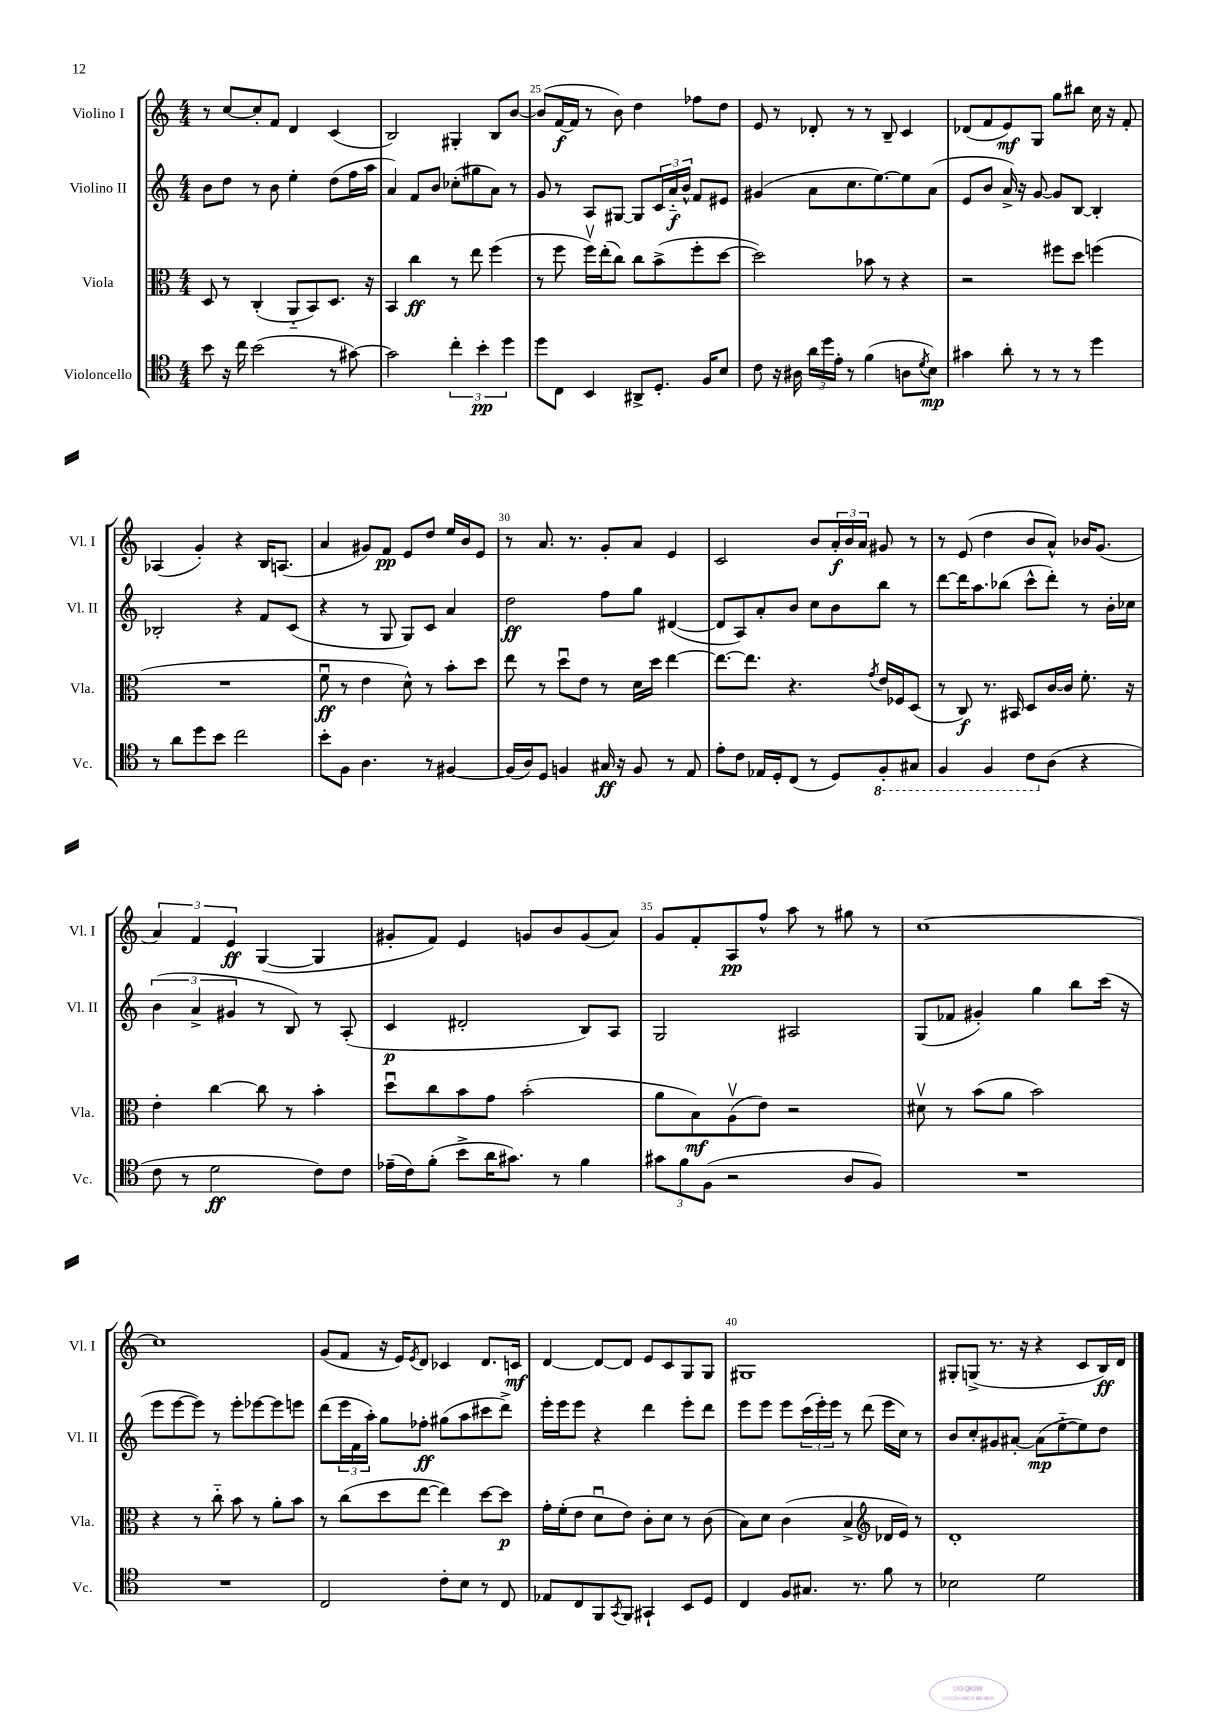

**kern	**dynam	**kern	**dynam	**kern	**dynam	**kern	**dynam
*part4	*part4	*part3	*part3	*part2	*part2	*part1	*part1
*staff4	*staff4	*staff3	*staff3	*staff2	*staff2	*staff1	*staff1
*I"Violoncello	*	*I"Viola	*	*I"Violino II	*	*I"Violino I	*
*I'Vc.	*	*I'Vla.	*	*I'Vl. II	*	*I'Vl. I	*
*clefC4	*	*clefC3	*	*clefG2	*	*clefG2	*
*k[]	*	*k[]	*	*k[]	*	*k[]	*
*M4/4	*	*M4/4	*	*M4/4	*	*M4/4	*
=23	=23	=23	=23	=23	=23	=23	=23
8b\	.	8D/	.	8b\L	.	8r	.
16r	.	8r	.	8dd\J	.	[8cc/L	.
16cc\	.	.	.	.	.	.	.
(2b\	.	(4C'/	.	8r	.	8cc'/]	.
.	.	.	.	8b\	.	8f/J	.
.	.	8AA/L	.	4ee'\	.	4d/	.
.	.	8BB/)	.	.	.	.	.
8r	.	8.D/J	.	(8dd\L	.	(4c/	.
[8g#X\)	.	.	.	16ff\L	.	.	.
.	.	16r	.	16aa\JJ	.	.	.
=24	=24	=24	=24	=24	=24	=24	=24
2g#\]	.	4BB/	.	4a/)	.	2B/)	.
.	.	4cc\	ff	8f/L	.	.	.
.	.	.	.	8b/J	.	.	.
6cc'\	.	8r	.	(8cc-X'\L	.	4G#X'/	.
.	.	8ee\	.	8gg#X\	.	.	.
6b'\	pp	.	.	.	.	.	.
.	.	(4ff\	.	8a\J)	.	8B/L	.
6dd\	.	.	.	.	.	.	.
.	.	.	.	8r	.	[8b/J	.
=25	=25	=25	=25	=25	=25	=25	=25
8dd\L	.	8r	.	8g/	.	(8b/L]	.
8C\J	.	8ff\	.	8r	.	[16f/L	f
.	.	.	.	.	.	16f/JJ]	.
4BB/	.	16ffv\LL)	.	8A/L	.	8r	.
.	.	(16ee'\J	.	.	.	.	.
.	.	8cc\J)	.	[8G#X/J	.	8b\)	.
8AA#X^/L	.	8cc\L	.	8G#/L]	.	4dd\	.
8.D'/J	.	(8b^\	.	24c/L	.	.	.
.	.	.	.	24a/	f	.	.
.	.	.	.	24b^^/JJ	.	.	.
.	.	8ff'\	.	8f/L	.	8ff-X\L	.
16F/KL	.	.	.	.	.	.	.
8B/J	.	[8dd\J	.	8e#X/J	.	8dd\J	.
=26	=26	=26	=26	=26	=26	=26	=26
8c\	.	2dd\])	.	(4g#X/	.	8e/	.
16r	.	.	.	.	.	8r	.
16A#X\	.	.	.	.	.	.	.
24a\LL	.	.	.	8a\L	.	8d-X'/	.
24dd\	.	.	.	.	.	.	.
24e'\JJ	.	.	.	.	.	.	.
8r	.	.	.	8.cc\	.	8r	.
(4f\	.	8b-X\	.	.	.	8r	.
.	.	.	.	[8.ee\)	.	.	.
.	.	8r	.	.	.	8B~/	.
8An\L	.	4r	.	8ee\]	.	4c/	.
8qd/	.	.	.	.	.	.	.
8B\J)	mp	.	.	(8a\J	.	.	.
=27	=27	=27	=27	=27	=27	=27	=27
4g#X\	.	2r	.	8e/L	.	(8d-X/L	.
.	.	.	.	8b/J	.	8f/	.
8a'\	.	.	.	16a^/)	.	8e/)	mf
.	.	.	.	16r	.	.	.
8r	.	.	.	[8g/	.	8G/J	.
8r	.	8ff#X\L	.	8g/L]	.	8gg\L	.
8r	.	8dd\J	.	[8B/J	.	8bb#X\J	.
4dd\	.	(4ffn\	.	4B'/]	.	16cc\	.
.	.	.	.	.	.	16r	.
.	.	.	.	.	.	8f'/	.
!!LO:LB:g=z
=28	=28	=28	=28	=28	=28	=28	=28
8r	.	1r	.	2B-X'/	.	(4A-X/	.
8a\L	.	.	.	.	.	.	.
8dd\	.	.	.	.	.	4g'/)	.
8b\J	.	.	.	.	.	.	.
2cc\	.	.	.	4r	.	4r	.
.	.	.	.	8f/L	.	16B/KL	.
.	.	.	.	.	.	(8.An/J	.
.	.	.	.	(8c/J	.	.	.
=29	=29	=29	=29	=29	=29	=29	=29
8b'\L	.	8fu\	ff	4r	.	4a/	.
8F\J	.	8r	.	.	.	.	.
4.A\	.	4e\	.	8r	.	8g#X/L)	.
.	.	.	.	8G/	.	8f/J	pp
.	.	8d^^\)	.	8G/L)	.	8e/L	.
8r	.	8r	.	8c/J	.	8dd/J	.
[4F#X/	.	8b'\L	.	4a/	.	16ee/LL	.
.	.	.	.	.	.	16b/J	.
.	.	8dd\J	.	.	.	8e/J	.
=30	=30	=30	=30	=30	=30	=30	=30
(16F#/LL]	.	8ee\	.	2dd\	ff	8r	.
16A/J)	.	.	.	.	.	.	.
8D/J	.	8r	.	.	.	8.a/	.
4Fn/	.	8ddu\L	.	.	.	.	.
.	.	.	.	.	.	8.r	.
.	.	8e\J	.	.	.	.	.
16G#X/	ff	8r	.	8ff\L	.	8g'/L	.
16r	.	.	.	.	.	.	.
8F/	.	16d\LL	.	8gg\J	.	8a/J	.
.	.	16dd\JJ	.	.	.	.	.
8r	.	[4ee\	.	([4d#X/	.	4e/	.
8E/	.	.	.	.	.	.	.
=31	=31	=31	=31	=31	=31	=31	=31
8e'\L	.	8.ee\L_	.	8d#/L]	.	2c/	.
8c\J	.	.	.	8A/)	.	.	.
.	.	8.ee\J]	.	.	.	.	.
16E-X/LL	.	.	.	8a'/	.	.	.
16D'/J	.	.	.	.	.	.	.
(8C/J	.	4.r	.	8b/J	.	.	.
8r	.	.	.	8cc\L	.	8b/L	.
8D/L)	.	.	.	8b\	.	24a'/L	f
.	.	.	.	.	.	24b/	.
.	.	.	.	.	.	24a/JJ	.
.	.	8qg/	.	.	.	.	.
*8ba	*	*	*	*	*	*	*
8FF'/	.	16e/LL	.	8bb\J	.	8g#X/	.
.	.	16F-X/J	.	.	.	.	.
8GG#X/J	.	(8D/J	.	8r	.	8r	.
=32	=32	=32	=32	=32	=32	=32	=32
4FF/	.	8r	.	[8ddd\L	.	8r	.
.	.	8C/)	f	16ddd\K]	.	(8e/	.
.	.	.	.	8.aa\	.	.	.
4FF/	.	8.r	.	.	.	4dd\	.
.	.	.	.	(8bb-X\J	.	.	.
.	.	16BB#X/	.	.	.	.	.
8C\L	.	8D/L	.	8ccc^^\L	.	8b/L	.
*X8ba	*	*	*	*	*	*	*
(8A\J	.	[16c/L	.	8ddd'\J)	.	8a^^/J)	.
.	.	16c/JJ]	.	.	.	.	.
4r	.	8.f'\	.	8r	.	16b-X/KL	.
.	.	.	.	.	.	(8.g/J	.
.	.	.	.	16b'\LL	.	.	.
.	.	16r	.	16cc-X\JJ	.	.	.
!!LO:LB:g=z
=33	=33	=33	=33	=33	=33	=33	=33
8c\	.	4e'\	.	(6b\	.	6a/)	.
8r	.	.	.	.	.	.	.
.	.	.	.	6a^/	.	6f/	.
2d\	ff	[4cc\	.	.	.	.	.
.	.	.	.	6g#X/	.	6e/	ff
.	.	8cc\]	.	8r	.	([4G/	.
.	.	8r	.	8B/)	.	.	.
8c\L)	.	4b'\	.	8r	.	4G/]	.
8c\J	.	.	.	(8A'/	.	.	.
=34	=34	=34	=34	=34	=34	=34	=34
(16e-X~\LL	.	8ddu\L	.	4c/	p	8g#X'/L	.
16c\J)	.	.	.	.	.	.	.
(8f'\J	.	8cc\	.	.	.	8f/J)	.
8b^\L	.	8b\	.	2d#X'/	.	4e/	.
16a\K	.	8g\J	.	.	.	.	.
8.g#X\J)	.	.	.	.	.	.	.
.	.	(2b'\	.	.	.	8gn/L	.
8r	.	.	.	.	.	8b/	.
4f\	.	.	.	8B/L)	.	(8g/	.
.	.	.	.	8A/J	.	8a/J)	.
=35	=35	=35	=35	=35	=35	=35	=35
12g#X\L	.	8a\L	.	2G/	.	8g/L	.
12f\	.	.	.	.	.	.	.
.	.	8B\)	mf	.	.	8f'/	.
(12F\J	.	.	.	.	.	.	.
2r	.	(8Av\	.	.	.	8A/	pp
.	.	8e\J)	.	.	.	8ff^^/J	.
.	.	2r	.	2A#X/	.	8aa\	.
.	.	.	.	.	.	8r	.
8A/L	.	.	.	.	.	8gg#X\	.
8F/J)	.	.	.	.	.	8r	.
=36	=36	=36	=36	=36	=36	=36	=36
1r	.	8d#Xv\	.	(8G/L	.	[1cc	.
.	.	8r	.	8f-X/J	.	.	.
.	.	(8b\L	.	4g#X'/)	.	.	.
.	.	8a\J	.	.	.	.	.
.	.	2b\)	.	4gg\	.	.	.
.	.	.	.	8bb\L	.	.	.
.	.	.	.	(16ccc\Jk	.	.	.
.	.	.	.	16r	.	.	.
!!LO:LB:g=z
=37	=37	=37	=37	=37	=37	=37	=37
1r	.	4r	.	8eee\L	.	1cc]	.
.	.	.	.	[8eee\	.	.	.
.	.	8r	.	8eee\J])	.	.	.
.	.	8cc\	.	8r	.	.	.
.	.	8b\	.	8eee'\L	.	.	.
.	.	8r	.	[8eee-X\	.	.	.
.	.	8a'\L	.	8eee-\]	.	.	.
.	.	8b\J	.	8eeen\J	.	.	.
=38	=38	=38	=38	=38	=38	=38	=38
2C/	.	8r	.	(8ddd\L	.	(8g/L	.
.	.	(8cc\L	.	24eee\L	.	8f/J	.
.	.	.	.	24f\	.	.	.
.	.	.	.	24aa'\JJ)	.	.	.
.	.	8dd\	.	8gg\L	.	16r	.
.	.	.	.	.	.	16e/KL)	.
.	.	.	.	.	.	8qe/	.
.	.	[8ee\J	.	8ff-X'\J	ff	8d/J	.
8c'\L	.	4ee\])	.	(8gg#X\L	.	4c-X/	.
8B\J	.	.	.	8aa\	.	.	.
8r	.	[8dd\L	.	8ccc#X\	.	8.d/L	.
8C/	.	8dd\J]	p	8ddd^\J)	.	.	.
.	.	.	.	.	.	16cn/Jk	mf
=39	=39	=39	=39	=39	=39	=39	=39
8E-X/L	.	16g'\LL	.	16eee'\LL	.	[4d/	.
.	.	(16f'\J	.	16eee\J	.	.	.
8C/	.	8e\J	.	8eee\J	.	.	.
8FF/	.	8du\L	.	4r	.	8d/L_	.
8qGG/	.	.	.	.	.	.	.
8FF/J	.	8e\J)	.	.	.	8d/J]	.
4GG#X`/	.	8c'\L	.	4ddd\	.	8e/L	.
.	.	8d\J	.	.	.	8c/	.
8BB/L	.	8r	.	8eee'\L	.	8G/	.
8D/J	.	(8c\	.	8ddd\J	.	8G/J	.
=40	=40	=40	=40	=40	=40	=40	=40
4C/	.	8B\L)	.	8eee\L	.	1G#X	.
.	.	8d\J	.	8eee\J	.	.	.
8F/L	.	(4c\	.	8eee\L	.	.	.
8.G#X/J	.	.	.	(24ccc\L	.	.	.
.	.	.	.	24eee'\)	.	.	.
.	.	.	.	24eee\JJ	.	.	.
.	.	4B^/	.	8r	.	.	.
8.r	.	.	.	.	.	.	.
.	.	.	.	(8ddd\	.	.	.
*	*	*clefG2	*	*	*	*	*
8f\	.	16d-X/LL	.	16eee\LL	.	.	.
.	.	16e/JJ)	.	16cc\JJ)	.	.	.
8r	.	8r	.	8r	.	.	.
=41	=41	=41	=41	=41	=41	=41	=41
2B-X\	.	1d'	.	8b/L	.	8G#X'/L	.
.	.	.	.	8cc'/	.	(8Gn^/J	.
.	.	.	.	8g#X/	.	8.r	.
.	.	.	.	[8a#X'/J	.	.	.
.	.	.	.	.	.	16r	.
2d\	.	.	.	(8a#\L]	mp	4r	.
.	.	.	.	[8ee\	.	.	.
.	.	.	.	8ee\])	.	8c/L	.
.	.	.	.	8dd\J	.	16B/L)	ff
.	.	.	.	.	.	16d/JJ	.
==	==	==	==	==	==	==	==
*-	*-	*-	*-	*-	*-	*-	*-
